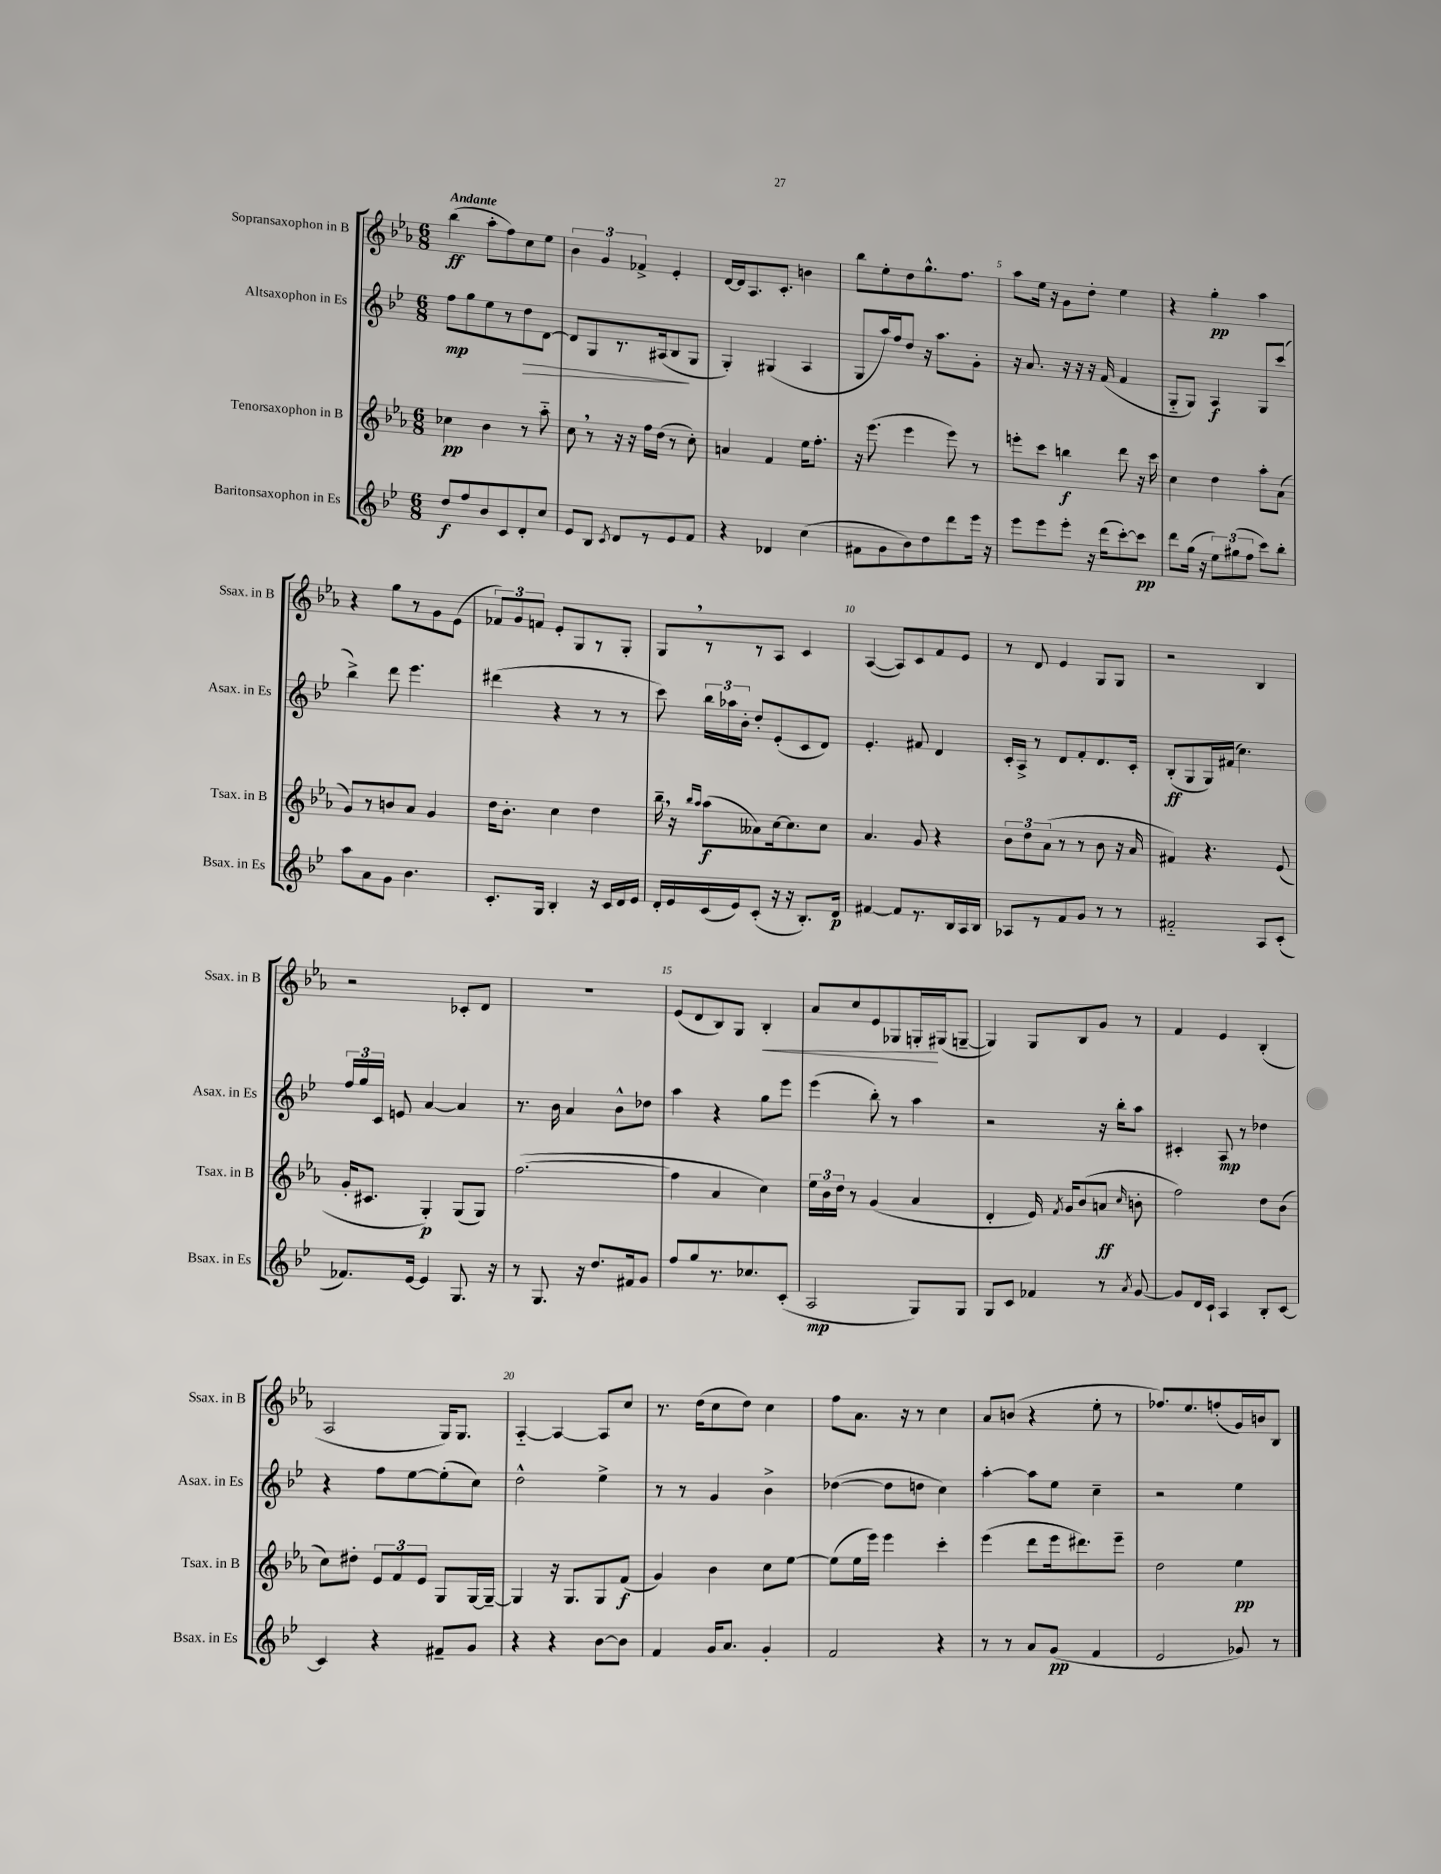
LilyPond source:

<<
\new StaffGroup <<
\new Staff = "s0" \with { instrumentName = "Sopransaxophon in B" shortInstrumentName = "Ssax. in B" } {
    \clef treble \key ees \major \numericTimeSignature \time 6/8 \tempo "Andante"
    \autoBeamOff bes''4\ff( aes''8[-. f''8) c''8 ees''8] |
    \tuplet 3/2 { bes'4 g'4 fes'4-> } ees'4-. |
    d'16[~ d'16 aes8. c'8.]-. b'4 |
    bes''8[ ees''8-. d''8 g''8.-^ f''8.] |
    aes''8[ ees''16] r16 g'8[ d''8]-. ees''4 |
    r4 g''4-.\pp aes''4 |
    r4 g''8[ r8 g'8 ees'8]( |
    \tuplet 3/2 { fes'8[) g'8 f'8] } ees'8[-. g8 r8 g8]-. |
    g8[ \breathe r8 r8 aes8] c'4 |
    aes4~( aes8[) c'8 f'8 ees'8] |
    r8 d'8 ees'4 g8[ g8] |
    r2 bes4 |
    r2 ces'8[-. d'8] |
    R2. |
    ees'8[( d'8 bes8) g8] bes4-.\< |
    aes'8[ c''8 ees'8 ges8 g16-.\! gis16( g8]~-- |
    g4) g8[ bes8 g'8] r8 |
    f'4 ees'4 bes4-.( |
    aes2 g16[) g8.] |
    aes4~-_ aes4~ aes8[ c''8] |
    r8. d''16[( c''8 d''8]) c''4 |
    f''8[ aes'8.] r16 r8 c''4 |
    aes'8[ b'8]( r4 ees''8-. r8 |
    fes''8.[) ees''8. f''8-.( g'16) b'16 bes8] \bar "|." |
}
\new Staff = "s1" \with { instrumentName = "Altsaxophon in Es" shortInstrumentName = "Asax. in Es" } {
    \clef treble \key bes \major \numericTimeSignature \time 6/8
    \autoBeamOff f''8[\mp g''8 ees''8 r8 d''8\> d'8]~ |
    d'8[ g8 r8. ais16( bes8\! g8] |
    g4-.) gis4( a4 |
    g8[ a''16) f''16 d''8] r16 a''8.[ g'8]-. |
    r16 a'8. r16 r16 r16 f'16( f'4 |
    g8[-_ g8]) a4\f g8[ c'''8]( |
    bes''4->) d'''8 ees'''4. |
    dis'''4( r4 r8 r8 |
    c'''8) \tuplet 3/2 { bes''16[ aes''16 bes'16]-. } d''8[-. ees'8-.( c'8 d'8]) |
    ees'4.-. fis'8 d'4 |
    c'16[-. a16]-> r8 d'8[ f'8-. d'8. c'16]-. |
    bes8[-.\ff( g8 g16) fis'16]( c''4.) |
    \tuplet 3/2 { f''16[ g''16 c'16] } e'8 a'4~ a'4 |
    r8. bes'16 a'4 bes'8[-^ des''8] |
    a''4 r4 g''8[ ees'''8] |
    ees'''4( bes''8-.) r8 a''4 |
    r2 r16 bes''16[-. a''8] |
    cis'4-. a8\mp r8 des''4 |
    r4 f''8[ ees''8~ ees''8-.( c''8]) |
    d''2-^ ees''4-> |
    r8 r8 g'4 bes'4-> |
    des''4~( des''8[ d''8] c''4) |
    a''4~-. a''8[ ees''8] c''4-- |
    r2 ees''4 \bar "|." |
}
\new Staff = "s2" \with { instrumentName = "Tenorsaxophon in B" shortInstrumentName = "Tsax. in B" } {
    \clef treble \key ees \major \numericTimeSignature \time 6/8
    \autoBeamOff ces''4\pp bes'4 r8 aes''8-_ |
    c''8 \breathe r8 r16 r16 f''16[ d''16]( r8 c''8-.) |
    a'4 f'4 ees''16[ f''8.]-. |
    r16 ees'''8.( ees'''4 ees'''8) r8 |
    e'''8[-. c'''8] b''4\f d'''8 r16 c'''16 |
    c''4 d''4 aes''8[-. aes'8]( |
    g'8[) r8 b'8 aes'8] g'4 |
    d''16[ bes'8.]-. c''4 d''4 |
    bes''16-- \breathe r16 \grace { bes''16[ aes''16] } aes''8[\f( aeses'8) c''16~ c''8. c''8] |
    aes'4. g'8 r4 |
    \tuplet 3/2 { bes'8[ d''8 aes'8]( } r8 r8 bes'8 r16 aes'16 |
    fis'4) r4. ees'8( |
    g'16[-. cis'8.] g4-.\p) g8[( g8]) |
    f''2.~( |
    f''4 aes'4 c''4) |
    \tuplet 3/2 { ees''16[ bes'16 d''16] } r8 g'4( aes'4 |
    d'4-. ees'16) \acciaccatura { f'8 } g'16[ bes'8( a'8]\ff \grace { c''16 } b'8-. |
    f''2) d''8[ bes'8]( |
    c''8[) dis''8]-. \tuplet 3/2 { ees'8[ f'8 ees'8] } g8[ g16~ g16]~-- |
    g4 r16 g8.[ g8 f'8]\f( |
    g'4) bes'4 c''8[ ees''8]~ |
    ees''8[( ees''16 ees'''16]) ees'''4 c'''4-. |
    ees'''4( d'''8[ ees'''16 dis'''8.) ees'''8]-- |
    d''2 ees''4\pp \bar "|." |
}
\new Staff = "s3" \with { instrumentName = "Baritonsaxophon in Es" shortInstrumentName = "Bsax. in Es" } {
    \clef treble \key bes \major \numericTimeSignature \time 6/8
    \autoBeamOff d''8[\f f''8 bes'8 c'8 d'8-. c''8] |
    ees'8[ bes8] \acciaccatura { c'8 } d'8[ r8 ees'8 f'8] |
    r4 des'4 c''4( |
    fis'8[ g'8 bes'8) d''8 d'''8 ees'''16] r16 |
    ees'''8[ ees'''8 ees'''8]-. r16 d'''16[( c'''8~-.) c'''8]\pp |
    d'''8[ g''16]( r16 \tuplet 3/2 { ees''8[) gis''8( f''8] } c'''8[) bes''8]-. |
    a''8[ a'8 g'8] bes'4. |
    c'8.[-. g16] bes4-. r16 c'16[ d'16 ees'16] |
    d'16[-. ees'16 c'16( ees'16) c'8]-.( r16 r16 bes8.[-.) d'16]\p |
    fis'4~ fis'8[ r8. bes16 a16 bes16] |
    aes8[ r8 f'8 g'8] r8 r8 |
    fis'2-_ a8[ c'8]-.( |
    fes'8.[) ees'16]~ ees'4 g8. r16 |
    r8 g8. r16 d''8.[ fis'16 g'8] |
    f''8[ g''8 r8. ces''8. c'8]-.( |
    a2\mp g8[) g8] |
    g8[ c'8] fes'4 r8 \acciaccatura { a'8 } g'8~ |
    g'8[ d'16 c'16]-! a4 bes8[-. c'8]~ |
    c'4 r4 fis'8[-- g'8] |
    r4 r4 bes'8[~ bes'8] |
    f'4 g'16[ a'8.] g'4-. |
    f'2 r4 |
    r8 r8 a'8[ g'8]\pp( f'4 |
    ees'2 ges'8) r8 \bar "|." |
}
>>
>>
\layout { \context { \Score \override BarNumber.break-visibility = ##(#f #t #t) barNumberVisibility = #(every-nth-bar-number-visible 5) } }
